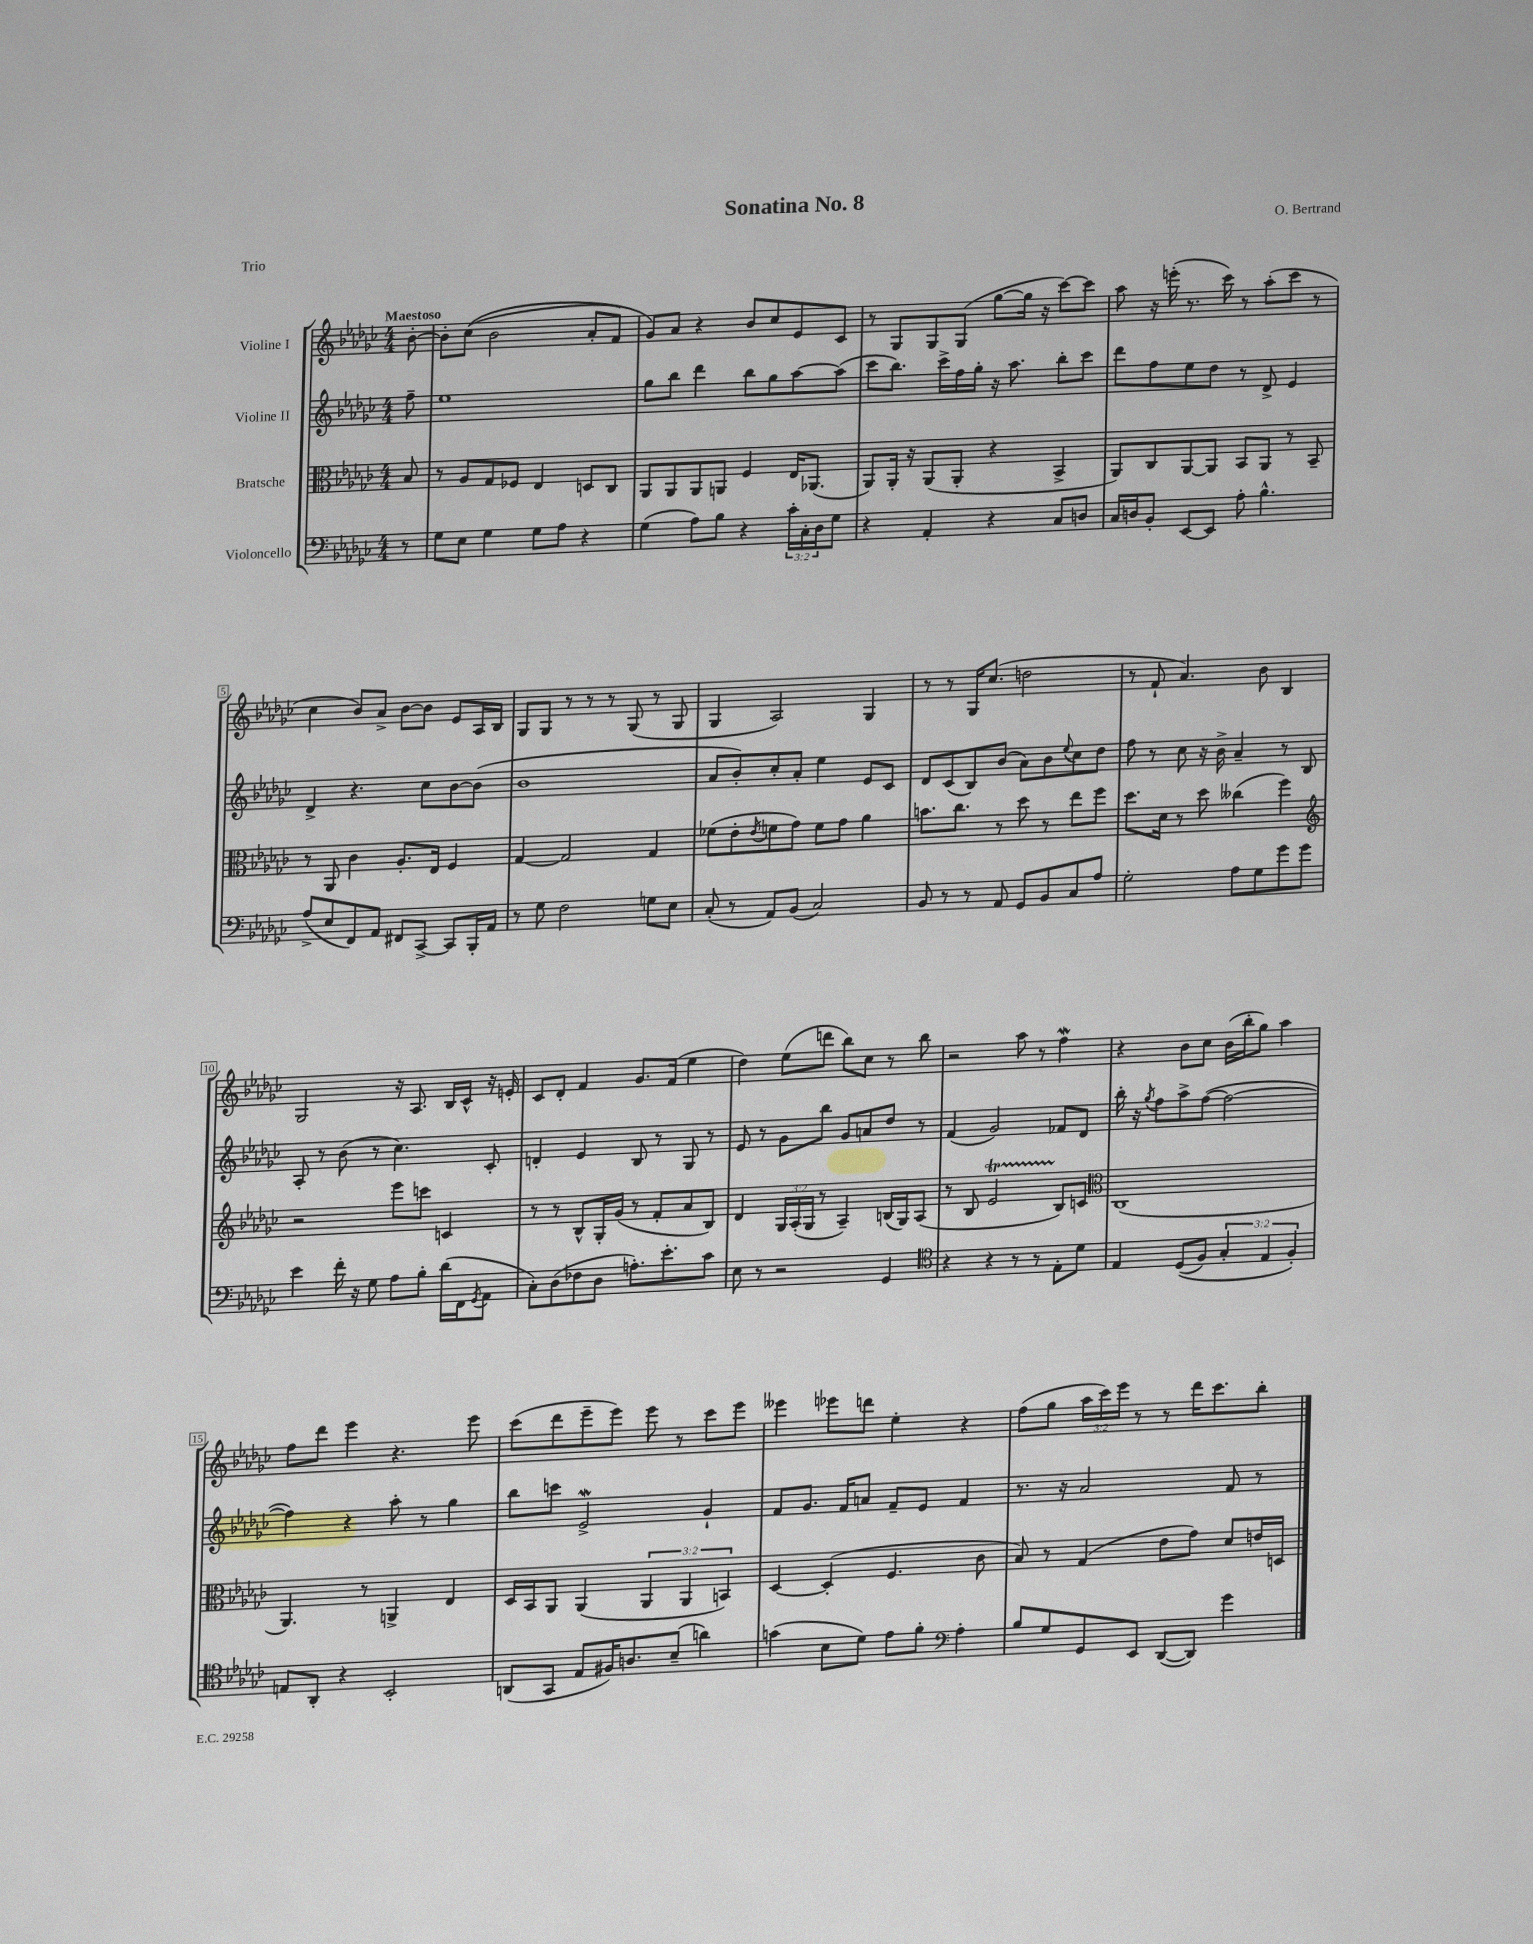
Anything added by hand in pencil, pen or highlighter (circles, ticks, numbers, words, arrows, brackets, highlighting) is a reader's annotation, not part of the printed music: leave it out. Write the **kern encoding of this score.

**kern	**kern	**kern	**kern
*staff4	*staff3	*staff2	*staff1
*clefF4	*clefC3	*clefG2	*clefG2
*k[b-e-a-d-g-c-]	*k[b-e-a-d-g-c-]	*k[b-e-a-d-g-c-]	*k[b-e-a-d-g-c-]
*M4/4	*M4/4	*M4/4	*M4/4
8r	8B-	8ff~	[8b-'
=	=	=	=
8G-	8r	1ee-	8b-']
8E-	8A-	.	&((8cc-
4G-	8G-	.	2b-
.	8F-	.	.
8G-	4E-	.	.
8A-	.	.	.
4r	8D	.	8a-'
.	8C-	.	8f)
=	=	=	=
(4G-	8AA-	8gg-	8g-&)
.	8AA-	8bb-	8a-
8A-)	8AA-	4ddd-	4r
8B-	8AA	.	.
4r	4F	8bb-	8b-
.	.	8gg-	8cc-
24c-'	16E-	[8aa-	8e-
24C-'	.	.	.
.	(8.AA-	.	.
24D-	.	.	.
8G-	.	(8aa-]	8c-
=	=	=	=
4r	8AA-)	8ccc-	8r
.	16AA-'	8.bb-)	8G-
.	16r	.	.
4AA-'	(8AA-	.	8G-
.	.	16ccc-^	.
.	8AA-'	16ff	(8G-
.	.	16gg-'	.
4r	4r	16r	[8gg-
.	.	8.aa-	.
.	.	.	16gg-]
.	.	.	16r
8C-	4BB-^	8bb-'	[8ccc-)
8D	.	8ccc-	8ccc-]
=	=	=	=
16C-	8AA-)	8ddd-	8aa-
16D	.	.	.
8BB-'	8C-	8ff	16r
.	.	.	(16eee'
[8EE-	[8AA-	8ee-	8.r
8EE-]	8AA-]	8dd-	.
.	.	.	16ccc-)
8A-'	8BB-	8r	8r
4.B-^^	8AA-	8d-^	(8aa-'
.	8r	4e-	8ccc-
.	8BB-~	.	8r
=	=	=	=
(8A-^	8r	4d-^	4cc-
8E-	8AA-	.	.
8FF)	4c-	4.r	8b-)
8AA-	.	.	8a-^
8FF#	8.A-'	.	[8b-
[8CC-^	.	8cc-	8b-]
.	16E-	.	.
8CC-]	4F	[8b-	8e-
16BBB-'	.	(8b-]	16A-
16AA-	.	.	16B-
=	=	=	=
8r	[4G-	1b-	8G-
8G-	.	.	8G-
2F	2G-]	.	8r
.	.	.	8r
.	.	.	8r
.	.	.	(8G-
8G	4G-	.	8r
8E-	.	.	8G-
=	=	=	=
(8C-'	(8f-	8a-	4G-
8r	8e-'	8b-')	.
.	8qe-	.	.
8AA-)	8f	8cc-'	2A-)
(8BB-	8g-)	8a-'	.
2C-)	8f	4ee-	.
.	8g-	.	.
.	4a-	8e-	4G-
.	.	8c-	.
=	=	=	=
8BB-	8.b	8d-	8r
8r	.	(8c-	8r
.	8.cc-	.	.
8r	.	8B-)	16G-
.	.	.	(8.cc-
8AA-	8r	(8b-	.
8GG-	8dd-	8a-)	2dd
8BB-	8r	8b-	.
.	.	8qqee-	.
8C-	8ee-	8cc-	.
8A-	8ff	8dd-	.
=	=	=	=
2G-'	8.dd-	8ff	8r
.	.	8r	8f`
.	16d-	.	.
.	8r	8cc-	4.a-)
.	8dd-	16r	.
.	.	16b-^	.
8A-	(4cc--	4a-~	.
8G-	.	.	8b-
8g-	4ff)	8r	4B-
8g-	.	8B-	.
=	=	=	=
*	*clefG2	*	*
4e-	2r	8A-'	2G-
.	.	8r	.
16f'	.	(8b-	.
16r	.	.	.
8G-	.	8r	.
8A-	8eee-	4.cc-)	16r
.	.	.	8.A-
8B-'	8ccc	.	.
(16d-	4c	.	16B-
16FF	.	.	16c-^^
8qGG-	.	.	.
8AA-	.	8c-'	16r
.	.	.	16e'
=	=	=	=
8C-')	8r	4d'	8c-
(8D-	8r	.	8d-'
8F-	8B-^^	4e-	4f
8D-	16G-'	.	.
.	(16g-	.	.
8.A')	8r	8B-	8.g-
.	8f'	8r	.
8.e-'	.	.	(16f
.	8a-	8G-	4ee-
8c-	8B-)	8r	.
=	=	=	=
8E-	4d-	8e-	4dd-)
8r	.	8r	.
2r	24G-	8g-	(8ee-
.	(24A-'	.	.
.	24G-	.	.
.	8r	8bb-	8ddd
.	4A-~)	8g-	8bb-)
.	.	8a	8cc-
4GG-	(16B	8dd-	8r
.	16G-)	.	.
.	(8A-	8r	8bb-
=	=	=	=
*clefC4	*	*	*
4r	8r	(4f	2r
.	8B-	.	.
4r	2e-	2g-)	.
8r	.	.	8aa-
8r	.	.	8r
8E-'	8B-)	8f-	4ff
8d-	8c	8d-	.
=	=	=	=
*	*clefC3	*	*
4E-	(1C-	16bb-'	4r
.	.	16r	.
.	.	8qgg-	.
.	.	8ff	.
&((8D-	.	8aa-^	8b-
8F)	.	([8ff	8cc-
6G-'	.	2ff_	(16b-
.	.	.	16bb-'
.	.	.	8gg-)
6E-	.	.	.
.	.	.	4aa-
6F'&)	.	.	.
=	=	=	=
8E	4.AA-)	4ff])	8ff
8AA-'	.	.	8ddd-
4r	.	4r	4eee-
.	8r	.	.
2BB-'	4AA^	8aa-'	4.r
.	.	8r	.
.	4E-	4gg-	.
.	.	.	8eee-
=	=	=	=
(8AA	16D-	8bb-	(8ccc-
.	16BB-	.	.
8GG-	8AA-	8ccc	8ddd-
8E-	(4AA-	2e-^	8eee-~
16F#)	.	.	8eee-)
8.A	.	.	.
.	6AA-	.	8eee-
(8B-~	.	.	8r
.	6AA-	.	.
4a)	.	4g-`	8ccc-
.	6BB)	.	.
.	.	.	8eee-
=	=	=	=
(4g	[4D-	8f	4eee--
.	.	8.g-	.
8B-	(4D-']	.	8eee-
.	.	16f	.
8d-)	.	8a	8ddd
8e-	4.F	8f~	4ee-'
8f'	.	8e-	.
*clefF4	*	*	*
4A-'	.	4f	4r
.	8c-	.	.
=	=	=	=
8B-	8B-)	8.r	(8ff
8G-	8r	.	8gg-
.	.	16r	.
8GG-	(4G-	2a-	24aa-
.	.	.	24ccc-)
.	.	.	24eee-
8EE-	.	.	8r
([8DD-	8e-	.	8r
8DD-])	8g-)	.	16ddd-
.	.	.	8.ccc-
4g-	8d-	8f	.
.	16e	8r	8bb-'
.	16D	.	.
==	==	==	==
*-	*-	*-	*-
